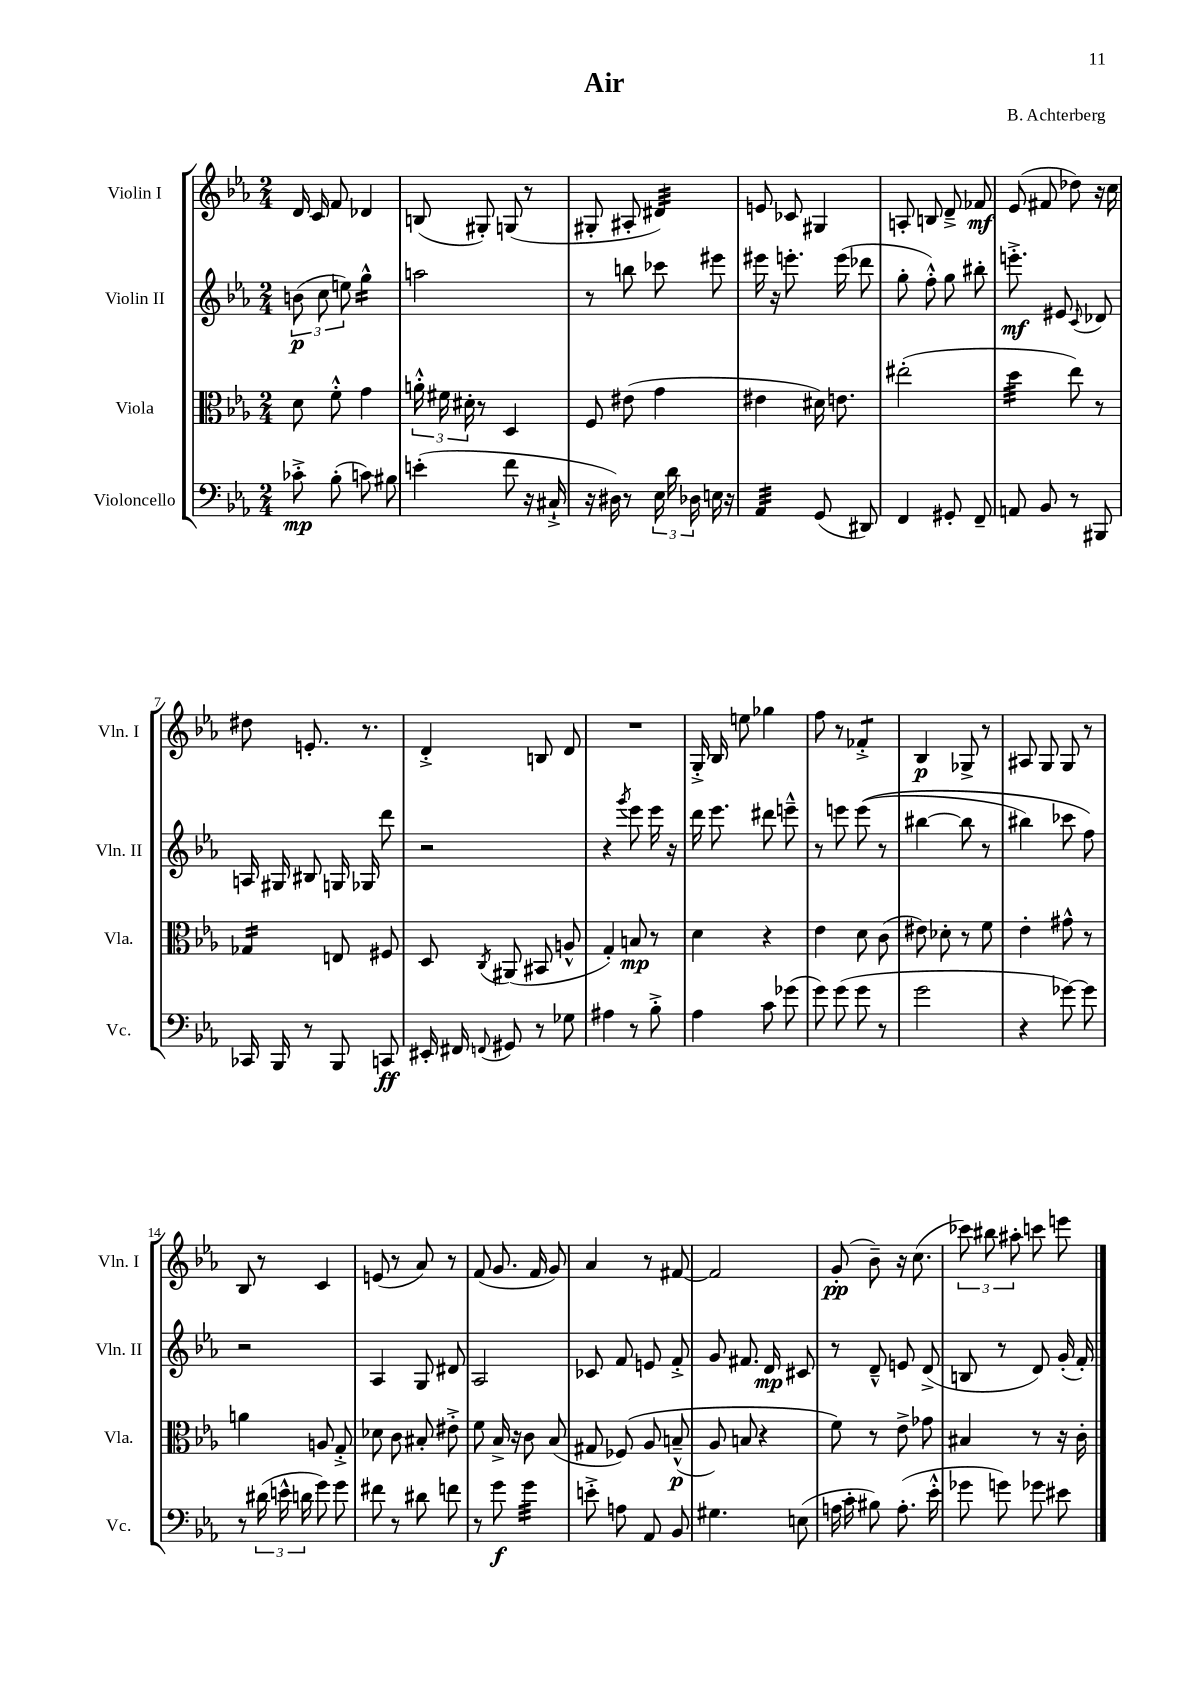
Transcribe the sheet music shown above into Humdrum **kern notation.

**kern	**kern	**kern	**kern
*staff4	*staff3	*staff2	*staff1
*clefF4	*clefC3	*clefG2	*clefG2
*k[b-e-a-]	*k[b-e-a-]	*k[b-e-a-]	*k[b-e-a-]
*M2/4	*M2/4	*M2/4	*M2/4
8c-'^\	8d\	(12b\	16d/
.	.	.	16c/
.	.	12cc\	.
(8B-'\	8f'^^\	.	8f/
.	.	12ee\)	.
8c\)	4g\	4gg^^\	4d-/
8B#\	.	.	.
=	=	=	=
(4e'\	24a'^^\	2aa\	(8B/
.	24f#\	.	.
.	24d#'\	.	.
.	8r	.	8G#'/)
8f\	4D/	.	(8G/
16r	.	.	8r
16C#`^/	.	.	.
=	=	=	=
16r	8F/	8r	8G#'/
16D#\)	.	.	.
8r	(8e#\	8bb\	8A#'/
24E-\	4g\	8ccc-\	4d#/)
24d\	.	.	.
24D-\	.	.	.
16E\	.	8eee#\	.
16r	.	.	.
=	=	=	=
4AA-/	4e#\	16eee#\	8e/
.	.	16r	.
.	.	8.eee'\	8c-/
(8GG/	16d#\)	.	4G#/
.	8.e\	(16eee\	.
8DD#/)	.	8ddd-\	.
=	=	=	=
4FF/	(2ee#'\	8gg'\	8A'/
.	.	8ff'^^\)	8B/
8GG#'/	.	8gg\	8d~^/
8FF~/	.	8bb#'\	8f-/
=	=	=	=
8AA/	4dd\	8.eee'^\	(8e-/
8BB-/	.	.	8f#/
.	.	8.e#/	.
8r	8ee-\)	.	8dd-\)
.	.	8qqc/	.
8BBB#/	8r	8d-/	16r
.	.	.	16cc\
=	=	=	=
16CC-/	4G-/	16A/	8dd#\
16BBB-/	.	16G#/	.
8r	.	8B#/	8.e'/
8BBB-/	8E/	16G/	.
.	.	16G-/	8.r
8CC/	8F#/	8ddd\	.
=	=	=	=
16EE#'/	8D/	2r	4d'^/
16FF#/	.	.	.
8qqFF/	8qC/	.	.
8GG#/	(8AA#/	.	.
8r	8BB#/	.	8B/
8G-\	8A^^/	.	8d/
=	=	=	=
4A#\	4G'/)	4r	2r
.	.	8qggg/	.
8r	8B/	8eee-\	.
8B-'^\	8r	16eee-\	.
.	.	16r	.
=	=	=	=
4A-\	4d\	16ddd\	16G'^/
.	.	8.eee-\	16B-/
.	.	.	8ee\
8c\	4r	8ddd#\	4gg-\
(8g-\	.	8eee~^^\	.
=	=	=	=
8g\)	4e-\	8r	8ff\
(8g\	.	8eee\	8r
8g\	8d\	&((8eee\	4f-'^/
8r	(8c\	8r	.
=	=	=	=
2g\	8e#\)	[4bb#\	4B-/
.	8d-'\	.	.
.	8r	8bb#\]	8G-^/
.	8f\	8r	8r
=	=	=	=
4r	4e-'\	4bb#\)	8A#/
.	.	.	8G/
[8g-\)	8g#^^\	8ccc-\	8G/
8g-\]	8r	8ff\&)	8r
=	=	=	=
8r	4a\	2r	8B-/
(24d#\	.	.	8r
24e^^\	.	.	.
24d\	.	.	.
8g\)	8A/	.	4c/
8g\	8G'^/	.	.
=	=	=	=
8f#\	8d-\	4A-/	(8e/
8r	8c\	.	8r
8d#\	8B#'/	8G/	8a-/)
8f\	8e#'^\	8d#/	8r
=	=	=	=
8r	8f\	2A-/	(8f/
8g\	16B-^/	.	8.g/
.	16r	.	.
4g\	8c\	.	.
.	.	.	16f/
.	(8B-/	.	8g/)
=	=	=	=
8e'^\	8G#/	8c-/	4a-/
8A\	&(8F-/)	8f/	.
8AA-/	8A-/	8e/	8r
8BB-/	(8B~^^/	8f'^/	[8f#/
=	=	=	=
4.G#\	8A-/)	8g/	2f#/]
.	8B/	8.f#/	.
.	4r	.	.
.	.	16d/	.
(8E\	.	8c#/	.
=	=	=	=
16A\	8f\&)	8r	(8g'/
16c'\	.	.	.
8B#\)	8r	8d~^^/	8b-~\)
(8.A'\	8e-^\	8e/	16r
.	.	.	(8.cc\
.	8g-\	(8d^/	.
16e-'^^\	.	.	.
=	=	=	=
8g-\	4B#/	8B/	12ccc-\)
.	.	.	12bb#\
8g\)	.	8r	.
.	.	.	12aa#'\
8g-\	8r	8d/)	8ccc\
8e#\	16r	(16g'/	8eee\
.	16c'\	16f'/)	.
==	==	==	==
*-	*-	*-	*-
